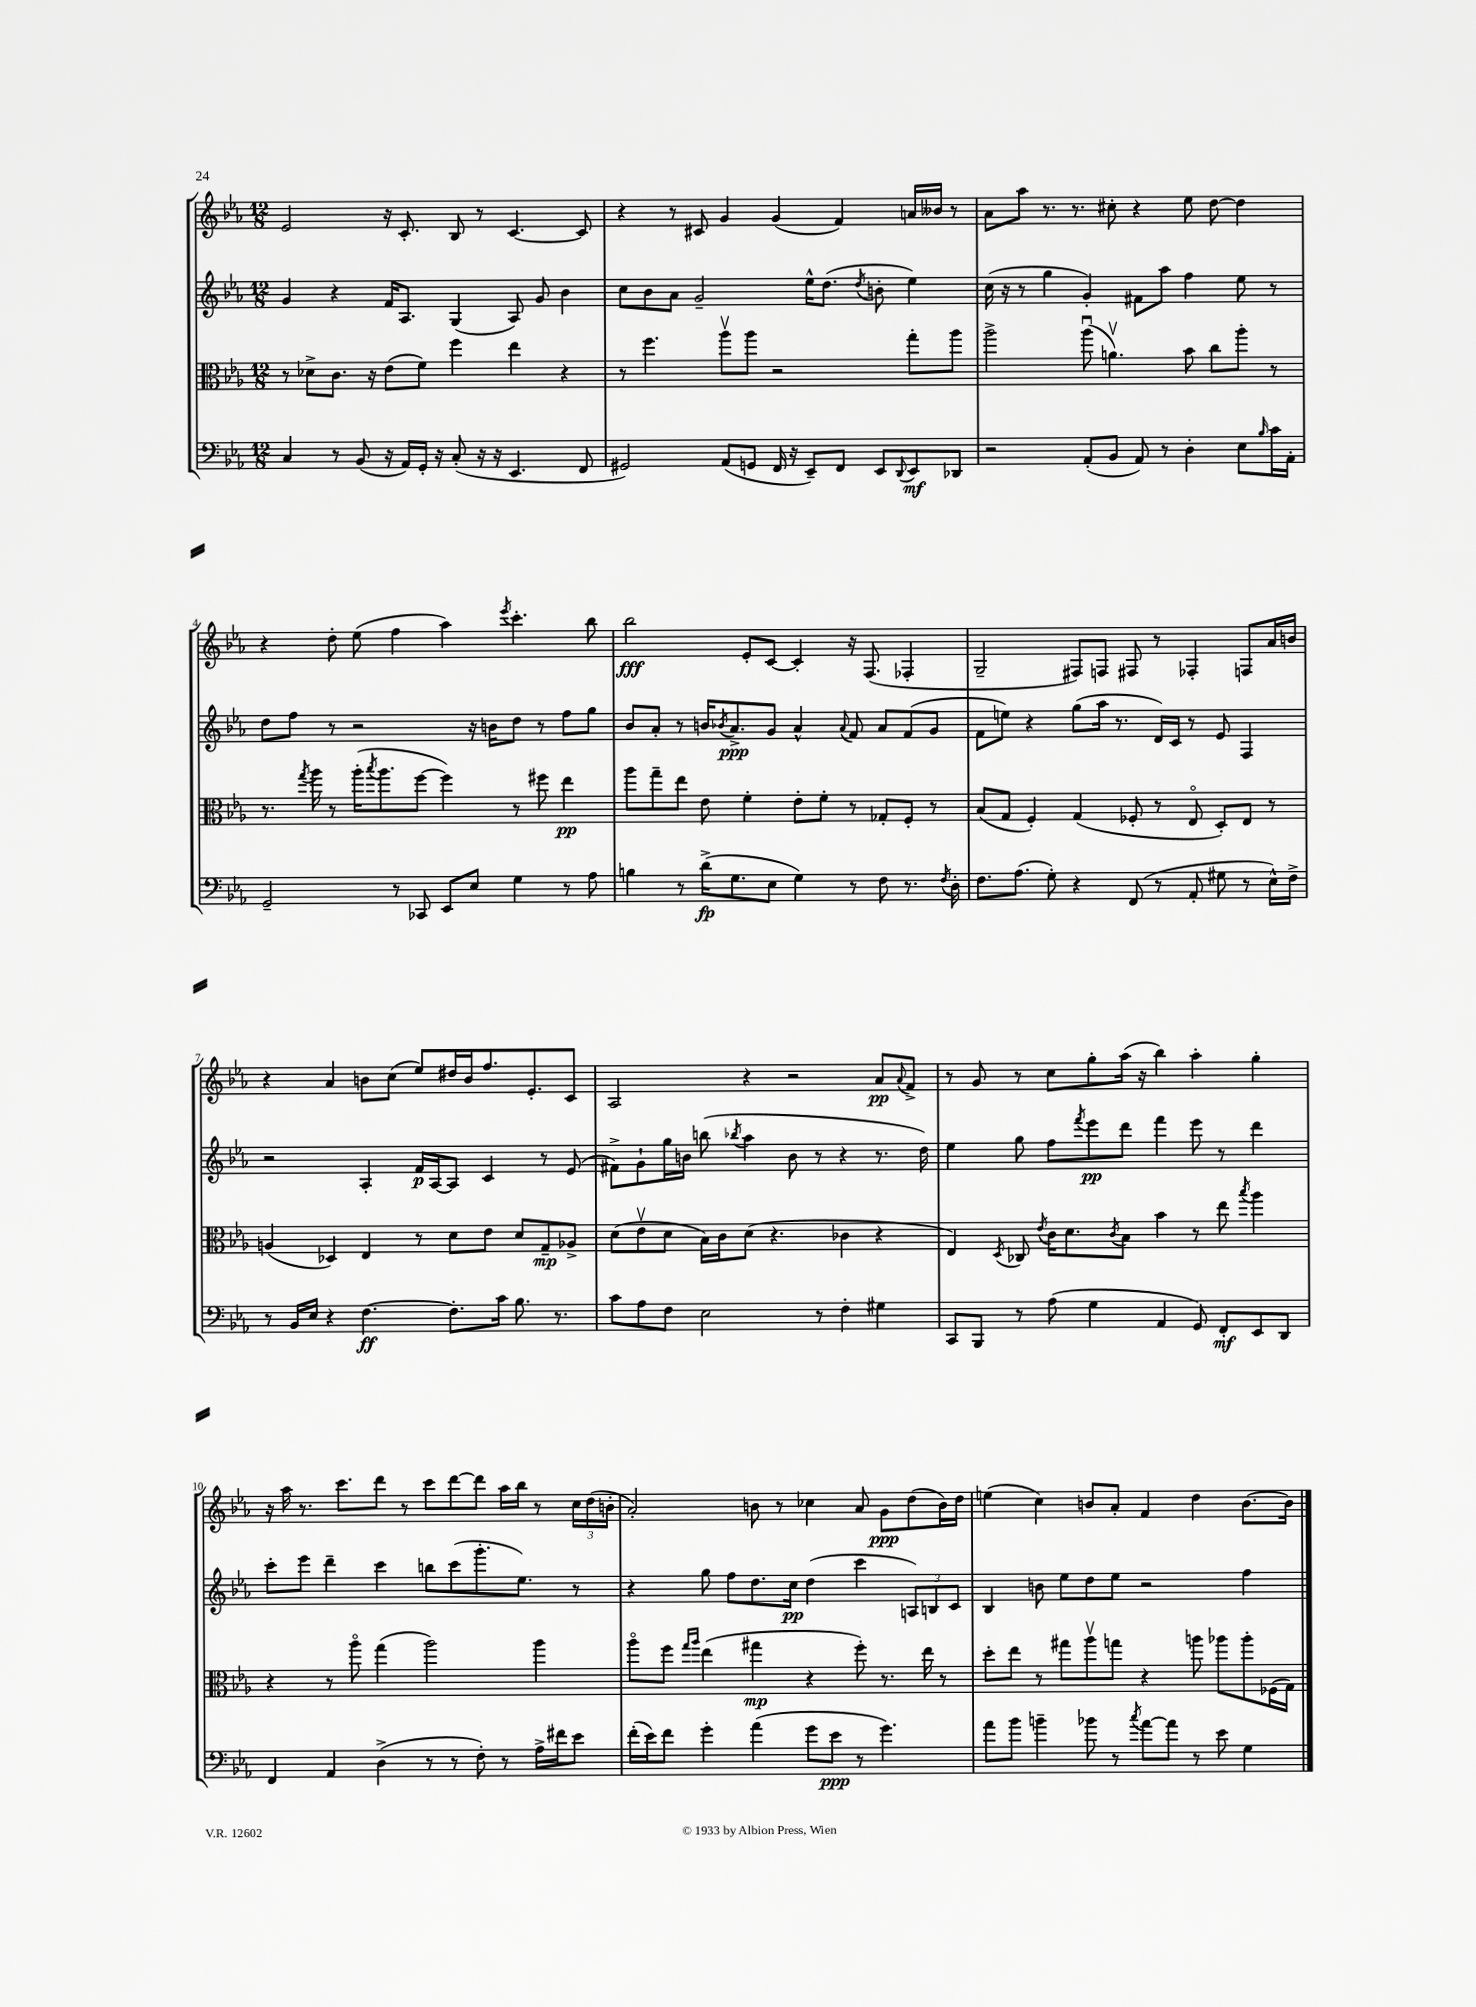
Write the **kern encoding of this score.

**kern	**kern	**kern	**kern
*staff4	*staff3	*staff2	*staff1
*clefF4	*clefC3	*clefG2	*clefG2
*k[b-e-a-]	*k[b-e-a-]	*k[b-e-a-]	*k[b-e-a-]
*M12/8	*M12/8	*M12/8	*M12/8
4C	8r	4g	2e-
.	8d-^	.	.
8r	8.c	4r	.
(8BB-	.	.	.
.	16r	.	.
16r	(8e-	16f	16r
16AA-)	.	8.A-	8.c'
16GG'	8f)	.	.
16r	.	.	.
(8C'	4ff	(4G	8B-
16r	.	.	8r
16r	.	.	.
4.EE-	4ee-	8A-)	[4.c
.	.	8g	.
.	4r	4b-	.
8FF	.	.	8c]
=	=	=	=
2GG#)	8r	8cc	4r
.	4.ff	8b-	.
.	.	8a-	8r
.	.	2g~	8c#
(8AA-	8aa-v	.	4g
8GG	8aa-	.	.
16FF	2r	.	(4g
16r	.	.	.
8EE-~)	.	16ee-^^	.
.	.	(8.dd	.
8FF	.	.	4f)
.	.	8qdd	.
8EE-	.	8b'	.
8qqDD	.	.	.
8EE-	8gg'	4ee-)	16a
.	.	.	16b--
8DD-	8aa-	.	8r
=	=	=	=
2r	2aa-^	(16cc	8a-
.	.	16r	.
.	.	8r	8aa-
.	.	4gg	8.r
.	.	.	8.r
(8AA-'	(8aa-u	4g')	.
8BB-	4.av)	.	8cc#'
8AA-)	.	8f#	4r
8r	.	8aa-	.
4D'	8b-	4ff	8ee-
.	8cc	.	[8dd
8E-	8aa-'	8ee-	4dd]
16qqB-	.	.	.
16c	8r	8r	.
16AA-'	.	.	.
=	=	=	=
2GG~	8.r	8dd	4r
.	.	8ff	.
.	8qgg	.	.
.	16aa-	.	.
.	8r	8r	8dd'
.	(16aa-'	2r	(8ee-
.	8qbb-	.	.
.	8.aa-	.	.
8r	.	.	4ff
8CC-	[8ff	.	.
8EE-	4ff])	.	4aa-)
8E-	.	16r	.
.	.	16b	.
.	.	.	8qeee-
4G	8r	8dd	4.ccc'
.	8ff#	8r	.
8r	4ee-	8ff	.
8A-	.	8gg	8bb-
=	=	=	=
4B	8aa-	8b-	2bb-
.	8gg~	8a-'	.
8r	8ee-	8r	.
(16d^	8e-	16b	.
.	.	8qb-	.
8.G	.	8.a-^	.
.	4f'	.	8e-'
8E-	.	8g	[8c
4G)	8e-'	4a-^^	4c']
.	8f'	.	.
.	.	8qqa-	.
8r	8r	8f	16r
.	.	.	(8.F
8F	8G-'	8a-	.
8.r	8F'	(8f	4F-'
.	8r	8g	.
8qF	.	.	.
16D'	.	.	.
=	=	=	=
8.F	(8B-	8f	2G~
.	8G	8ee)	.
(8.A-	.	.	.
.	4F')	4r	.
8G')	.	.	.
4r	(4G	(8gg	8F#)
.	.	16aa-	8F
.	.	8.r	.
(8FF	8F-'	.	8F#
8r	8r	16d)	8r
.	.	16c	.
8AA-'	8E-o	8r	4F-'
8G#	8D')	8e-	.
8r	8E-	4F	8F
16E-^^)	8r	.	16a-
16F^	.	.	16b
=	=	=	=
8r	(4A	2r	4r
16BB-	.	.	.
16E-	.	.	.
4r	4D-)	.	4a-
[4.F	4E-	4A-'	8b
.	.	.	(8cc
.	8r	16f	8ee-)
.	.	[16A-	.
8.F']	8d	8A-]	16dd#
.	.	.	16b
.	8e-	4c	8.ff
16c	.	.	.
8.B-	8d	.	.
.	.	.	8.e-'
.	8G~	8r	.
8.r	.	.	.
.	8A-^	(8e-	8c
=	=	=	=
8c	(8d	8f#^)	2A-
8A-	8e-v	8g`	.
8F	8d	16gg	.
.	.	16b	.
2E-	16B-)	(8bb	.
.	16c	.	.
.	.	8qbb-	.
.	(8d	4aa-	4r
.	4.r	.	.
.	.	8b	2r
8r	.	8r	.
4F'	4c-	4r	.
4G#	4r	8.r	8a-
.	.	.	8qqa-
.	.	.	8f^
.	.	16dd)	.
=	=	=	=
8CC	4E-)	4ee-	8r
8BBB-	.	.	8g
.	8qD	.	.
8r	8C-	8gg	8r
.	8qe-	.	.
(8A-	16c	8ff	8cc
.	8.d	.	.
.	.	8qfff	.
4G	.	8eee-	8gg'
.	8qc	.	.
.	8B-	8ddd	(16aa-
.	.	.	16r
4AA-	4b-	4fff	4bb-)
8GG)	8r	8eee-	4aa-'
8FF'	8ee-	8r	.
.	8qbb-	.	.
8EE-	4aa-	4ddd	4gg'
8DD	.	.	.
=	=	=	=
4FF	4r	8ccc'	16r
.	.	.	16aa-
.	.	8eee-	8.r
4AA-	8r	4ddd~	.
.	.	.	8.ccc
.	8aa-o	.	.
(4D^	(4gg	4ccc	8ddd
.	.	.	8r
8r	2aa-)	8bb	8ccc
8r	.	(8ccc	[8ddd
8F')	.	8.ggg'	8ddd]
8r	.	.	16aa-
.	.	8.ee-)	16bb-
16A-^	4aa-	.	8r
16f#	.	.	.
8e-	.	8r	24cc
.	.	.	(24dd
.	.	.	24b'
=	=	=	=
(16f'	8aa-o	4r	2a-')
16e-)	.	.	.
8f	8ff	.	.
.	16qqgg	.	.
.	16qqaa-	.	.
4g'	(4ee-	8gg	.
.	.	8ff	.
(4a-	4gg#	8.dd	8b
.	.	.	8r
.	.	16cc	.
8g	4r	(4dd	4cc-
8e-	.	.	.
8r	8ff')	4ccc	8a-
4.g)	8.r	.	8g
.	.	12A)	(8dd
.	16ee-	.	.
.	.	12B	.
.	8r	.	16b)
.	.	12c	.
.	.	.	16dd
=	=	=	=
8a-	8dd'	4B-	(4ee
8b-	8ee-	.	.
4b~	8r	8b	4cc)
.	8gg#	8ee-	.
8b-	8aa-v	8dd	8b
8r	8gg	8ee-	8a-'
8qcc	.	.	.
[8a-	4r	2r	4f
8a-]	.	.	.
8r	8aa	.	4dd
8e-	8aa-	.	.
4G	8aa-'	4ff	[8.b
.	(16F-	.	.
.	16G)	.	16b]
==	==	==	==
*-	*-	*-	*-
